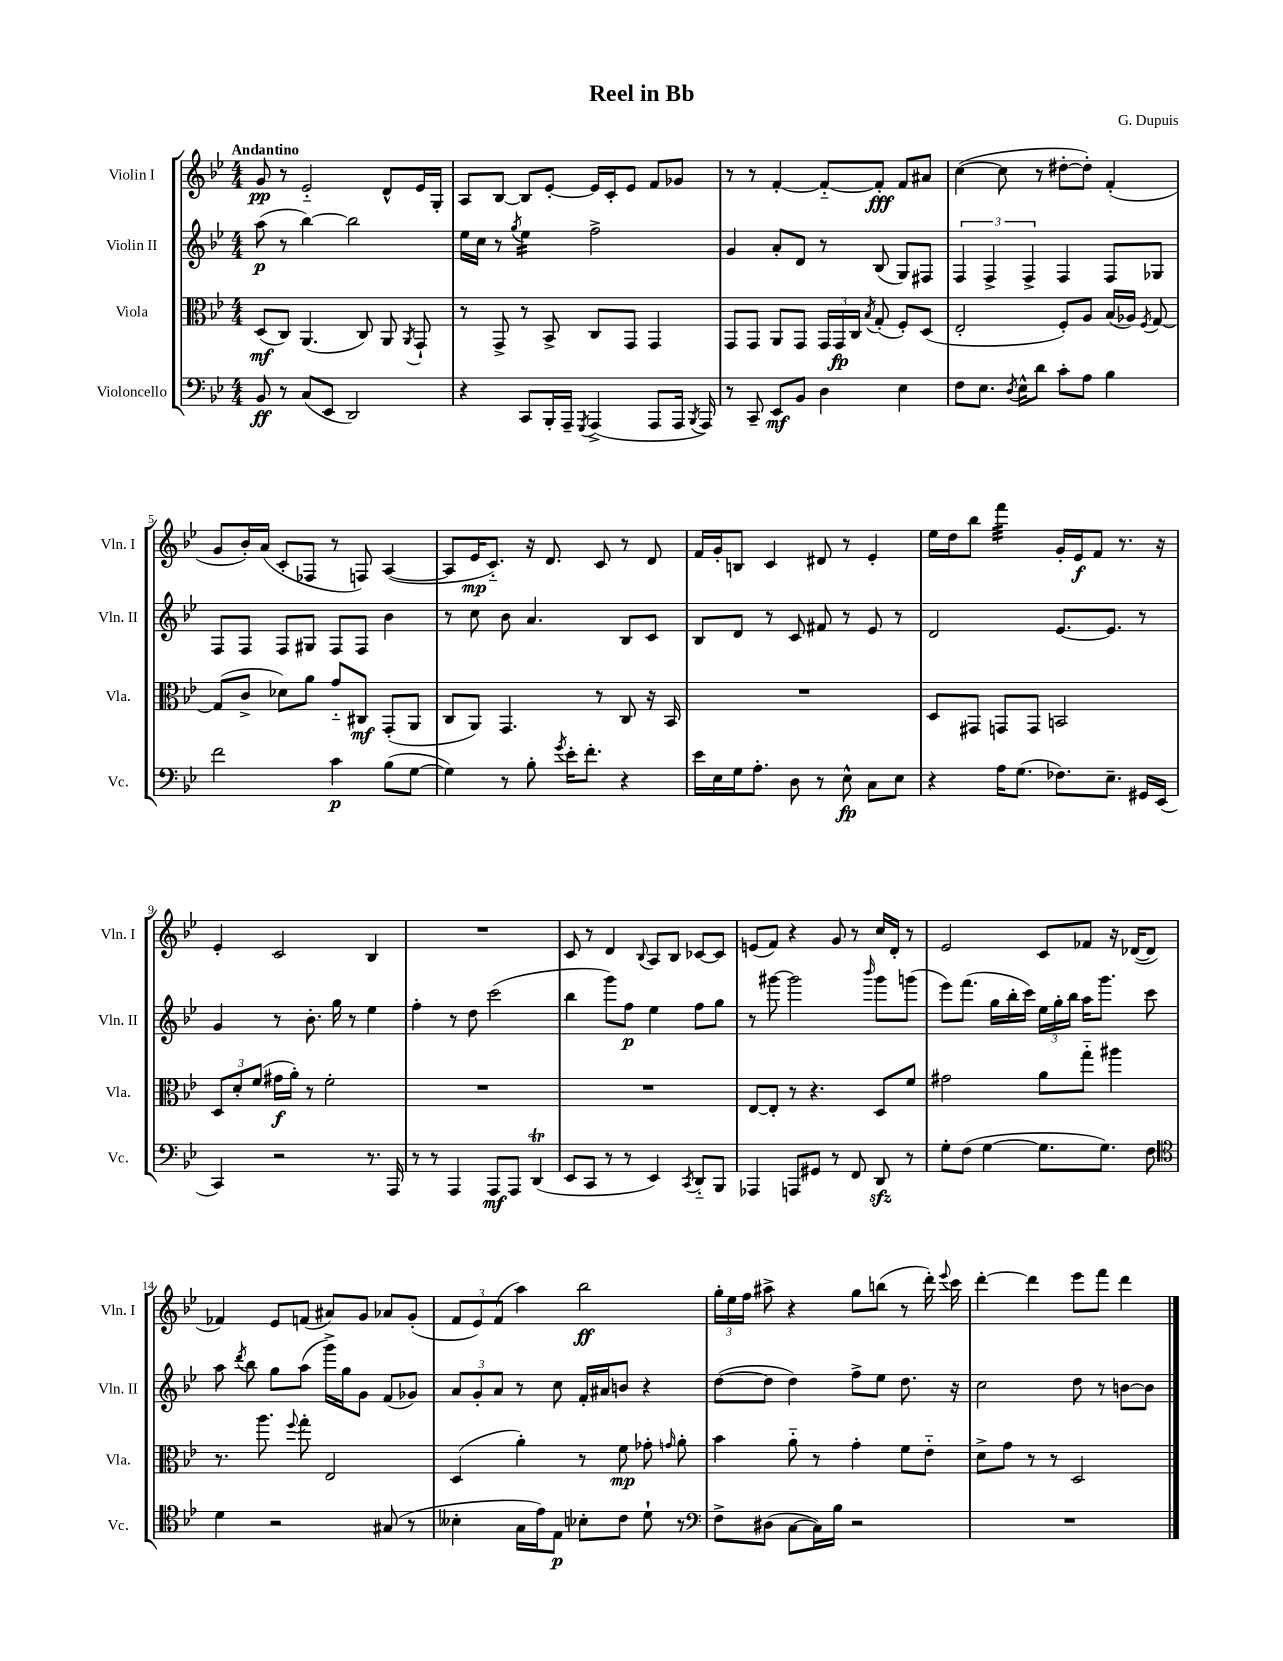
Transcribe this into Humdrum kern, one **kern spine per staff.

**kern	**dynam	**kern	**dynam	**kern	**dynam	**kern	**dynam
*part4	*part4	*part3	*part3	*part2	*part2	*part1	*part1
*staff4	*staff4	*staff3	*staff3	*staff2	*staff2	*staff1	*staff1
*I"Violoncello	*	*I"Viola	*	*I"Violin II	*	*I"Violin I	*
*I'Vc.	*	*I'Vla.	*	*I'Vln. II	*	*I'Vln. I	*
*clefF4	*	*clefC3	*	*clefG2	*	*clefG2	*
*k[b-e-]	*	*k[b-e-]	*	*k[b-e-]	*	*k[b-e-]	*
*M4/4	*	*M4/4	*	*M4/4	*	*M4/4	*
=1	=1	=1	=1	=1	=1	=1	=1
!	!	!	!	!	!	!LO:TX:a:B:t=Andantino	!
8BB-/	ff	(8D/L	mf	(8aa\	p	8g/	pp
8r	.	8C/J)	.	8r	.	8r	.
(8C/L	.	(4.AA/	.	[4bb-\)	.	2e-/	.
8EE-/J	.	.	.	.	.	.	.
2DD/)	.	.	.	2bb-\]	.	.	.
.	.	8C/)	.	.	.	.	.
.	.	8AA/	.	.	.	8d^^/L	.
.	.	8qAA/	.	.	.	.	.
.	.	8GG`/	.	.	.	16e-/L	.
.	.	.	.	.	.	16G'/JJ	.
=2	=2	=2	=2	=2	=2	=2	=2
4r	.	8r	.	16ee-\LL	.	8A/L	.
.	.	.	.	16cc\JJ	.	.	.
.	.	8GG^/	.	8r	.	[8B-/J	.
.	.	.	.	8qgg/	.	.	.
*	*	*	*	*tremolo	*	*	*
8CC/L	.	8r	.	16ee-\LL	.	8B-/L]	.
.	.	.	.	16ee-\	.	.	.
16BBB-'/L	.	8BB-^/	.	16ee-\	.	[8e-'/J	.
16AAA~/JJ	.	.	.	16ee-\JJ	.	.	.
*	*	*	*	*Xtremolo	*	*	*
8qGGG/	.	.	.	.	.	.	.
(4AAA^/	.	8C/L	.	2ff^\	.	16e-/LL]	.
.	.	.	.	.	.	16c'/J	.
.	.	8GG/J	.	.	.	8e-/J	.
8AAA/L	.	4GG/	.	.	.	8f/L	.
16AAA/Jk	.	.	.	.	.	8g-X/J	.
8qBBB-/	.	.	.	.	.	.	.
16AAA/)	.	.	.	.	.	.	.
=3	=3	=3	=3	=3	=3	=3	=3
8r	.	8GG/L	.	4g/	.	8r	.
8CC~/	.	8GG/J	.	.	.	8r	.
8EE-/L	mf	8AA/L	.	8a'/L	.	[4f'/	.
8BB-/J	.	8GG/J	.	8d/J	.	.	.
4D\	.	24GG/LL	.	8r	.	8f/L_	.
.	.	24GG/	fp	.	.	.	.
.	.	24C/JJ	.	.	.	.	.
.	.	8qB-/	.	.	.	.	.
.	.	(8G'/	.	(8B-/	.	8f'/J]	fff
4E-\	.	8F'/L)	.	8G/L)	.	8f/L	.
.	.	(8D/J	.	8F#X/J	.	8a#X/J	.
=4	=4	=4	=4	=4	=4	=4	=4
8F\L	.	2E-'/	.	6F/	.	([4cc\	.
8.E-\J	.	.	.	.	.	.	.
.	.	.	.	6F^/	.	.	.
.	.	.	.	.	.	8cc\]	.
8qD/	.	.	.	.	.	.	.
16E-^^\KL	.	.	.	.	.	.	.
.	.	.	.	6F^/	.	.	.
8d\J	.	.	.	.	.	8r	.
8c'\L	.	8F'/L)	.	4F/	.	[8dd#X'\L	.
8A\J	.	8A/J	.	.	.	8dd#'\J])	.
4B-\	.	(16B-/LL	.	8F/L	.	(4f'/	.
.	.	16A-X/JJ)	.	.	.	.	.
.	.	8qF/	.	.	.	.	.
.	.	[8G/	.	8G-X/J	.	.	.
!!LO:LB:g=z
=5	=5	=5	=5	=5	=5	=5	=5
2f\	.	(8G/L]	.	8F/L	.	8g/L	.
.	.	8c^/J	.	8F/J	.	16b-'/L)	.
.	.	.	.	.	.	(16a/JJ	.
.	.	8d-X\L)	.	8F/L	.	8c'/L	.
.	.	8a\J	.	8G#X/J	.	8F-X/J	.
4c\	p	8g/L	.	8F/L	.	8r	.
.	.	8C#X/J	mf	8F/J	.	8Fn/)	.
(8B-\L	.	(8GG'/L	.	4b-\	.	([4A/	.
[8G\J	.	8AA/J	.	.	.	.	.
=6	=6	=6	=6	=6	=6	=6	=6
4G\])	.	8C/L	.	8r	.	8A/L]	.
.	.	8AA/J)	.	8cc\	.	16e-/K	mp
.	.	.	.	.	.	8.c/J)	.
8r	.	4.GG/	.	8b-\	.	.	.
8B-'\	.	.	.	4.a/	.	16r	.
.	.	.	.	.	.	8.d/	.
8qg/	.	.	.	.	.	.	.
16e-'\KL	.	.	.	.	.	.	.
8.f'\J	.	.	.	.	.	.	.
.	.	8r	.	.	.	8c/	.
4r	.	8C/	.	8B-/L	.	8r	.
.	.	16r	.	8c/J	.	8d/	.
.	.	16BB-/	.	.	.	.	.
=7	=7	=7	=7	=7	=7	=7	=7
16e-\LL	.	1r	.	8B-/L	.	16f/LL	.
16E-\	.	.	.	.	.	16g'/J	.
16G\J	.	.	.	8d/J	.	8Bn/J	.
8.A'\J	.	.	.	.	.	.	.
.	.	.	.	8r	.	4c/	.
8D\	.	.	.	8c/	.	.	.
8r	.	.	.	8f#X/	.	8d#X/	.
8E-^^\	fp	.	.	8r	.	8r	.
8C\L	.	.	.	8e-/	.	4e-'/	.
8E-\J	.	.	.	8r	.	.	.
=8	=8	=8	=8	=8	=8	=8	=8
4r	.	8D/L	.	2d/	.	16ee-\LL	.
.	.	.	.	.	.	16dd\J	.
.	.	8GG#X/J	.	.	.	8bb-\J	.
*	*	*	*	*	*	*tremolo	*
16A\KL	.	8GGn/L	.	.	.	32fff\LLL	.
.	.	.	.	.	.	32fff\	.
(8.G\J	.	.	.	.	.	32fff\	.
.	.	.	.	.	.	32fff\	.
.	.	8GG/J	.	.	.	32fff\	.
.	.	.	.	.	.	32fff\	.
.	.	.	.	.	.	32fff\	.
.	.	.	.	.	.	32fff\JJJ	.
*	*	*	*	*	*	*Xtremolo	*
8.F-X\L)	.	2BBn/	.	[8.e-/L	.	16g'/LL	.
.	.	.	.	.	.	16e-/J	f
.	.	.	.	.	.	8f/J	.
8.E-~\J	.	.	.	8.e-/J]	.	.	.
.	.	.	.	.	.	8.r	.
16GG#X/LL	.	.	.	8r	.	.	.
(16EE-/JJ	.	.	.	.	.	16r	.
!!LO:LB:g=z
=9	=9	=9	=9	=9	=9	=9	=9
4CC/)	.	12D/L	.	4g/	.	4e-'/	.
.	.	12d'/	.	.	.	.	.
.	.	(12f/J	.	.	.	.	.
2r	.	16g#X\LL	f	8r	.	2c/	.
.	.	16a'\JJ)	.	.	.	.	.
.	.	8r	.	8.b-'\	.	.	.
.	.	2f'\	.	.	.	.	.
.	.	.	.	16gg\	.	.	.
.	.	.	.	8r	.	.	.
8.r	.	.	.	4ee-\	.	4B-/	.
16AAA/	.	.	.	.	.	.	.
=10	=10	=10	=10	=10	=10	=10	=10
8r	.	1r	.	4ff'\	.	1r	.
8r	.	.	.	.	.	.	.
4AAA/	.	.	.	8r	.	.	.
.	.	.	.	8dd\	.	.	.
8AAA/L	mf	.	.	(2ccc\	.	.	.
8AAA/J	.	.	.	.	.	.	.
(4DDt/	.	.	.	.	.	.	.
=11	=11	=11	=11	=11	=11	=11	=11
8EE-/L	.	1r	.	4bb-\	.	8c/	.
8CC/J	.	.	.	.	.	8r	.
8r	.	.	.	8ggg\L)	.	4d/	.
8r	.	.	.	8ff\J	p	.	.
.	.	.	.	.	.	8qqB-/	.
4EE-/)	.	.	.	4ee-\	.	8A/L	.
.	.	.	.	.	.	8B-/J	.
8qCC/	.	.	.	.	.	.	.
8DD/L	.	.	.	8ff\L	.	[8c-X/L	.
8BBB-/J	.	.	.	8gg\J	.	8c-/J]	.
=12	=12	=12	=12	=12	=12	=12	=12
4AAA-X/	.	[8E-/L	.	8r	.	(8en/L	.
.	.	8E-'/J]	.	[8ggg#X\	.	8f/J)	.
8AAAn/L	.	8r	.	2ggg#\]	.	4r	.
8GG#X/J	.	4.r	.	.	.	.	.
8r	.	.	.	.	.	8g/	.
8FF/	.	.	.	.	.	8r	.
.	.	.	.	16qqbbb-/	.	.	.
8DDzz/	.	8D/L	.	8ggg#\L	.	16cc/LL	.
.	.	.	.	.	.	16d'/JJ	.
8r	.	8f/J	.	(8gggn\J	.	8r	.
=13	=13	=13	=13	=13	=13	=13	=13
8G'\L	.	2g#X\	.	8eee-\L)	.	2e-/	.
(8F\J	.	.	.	(8.fff\J	.	.	.
[4G\	.	.	.	.	.	.	.
.	.	.	.	16gg\LL	.	.	.
.	.	.	.	16bb-'\	.	.	.
.	.	.	.	16ccc\JJ)	.	.	.
8.G\L]	.	8a\L	.	24ee-\LL	.	8c/L	.
.	.	.	.	24gg'\	.	.	.
.	.	.	.	24bb-\JJ	.	.	.
.	.	8gg\J	.	16aa\KL	.	8f-X/J	.
8.G\J)	.	.	.	8.ggg\J	.	.	.
.	.	4aa#X\	.	.	.	16r	.
.	.	.	.	.	.	([16d-X/KL	.
8F\	.	.	.	8ccc\	.	8d-/J]	.
!!LO:LB:g=z
=14	=14	=14	=14	=14	=14	=14	=14
*clefC4	*	*	*	*	*	*	*
4d\	.	8.r	.	8aa\	.	4f-X/)	.
.	.	.	.	8qddd/	.	.	.
.	.	.	.	8bb-\	.	.	.
.	.	8.aa\	.	.	.	.	.
2r	.	.	.	8gg\L	.	8e-/L	.
.	.	8qqff/	.	.	.	.	.
.	.	8gg'\	.	(8aa\J	.	(8fn/J	.
.	.	2E-/	.	16ggg^\LL)	.	8a#X/L)	.
.	.	.	.	16gg\J	.	.	.
.	.	.	.	8g\J	.	8g/J	.
(8G#X/	.	.	.	(8f/L	.	8a-X/L	.
8r	.	.	.	8g-X/J)	.	(8g'/J	.
=15	=15	=15	=15	=15	=15	=15	=15
4B--X'\	.	(4D/	.	12a/L	.	12f/L	.
.	.	.	.	12g'/	.	12e-/)	.
.	.	.	.	12a/J	.	(12f/J	.
16G\LL	.	4a'\)	.	8r	.	4aa\)	.
16e-\J)	.	.	.	.	.	.	.
8E-\J	p	.	.	8cc\	.	.	.
8B-X'\L	.	8r	.	16f'/LL	.	2bb-\	ff
.	.	.	.	16a#X/J	.	.	.
8c\J	.	8f\	mp	8bn/J	.	.	.
8d`\	.	8g-X'\	.	4r	.	.	.
.	.	16qqgn/	.	.	.	.	.
8r	.	8a'\	.	.	.	.	.
=16	=16	=16	=16	=16	=16	=16	=16
*clefF4	*	*	*	*	*	*	*
8F^\L	.	4b-\	.	([8dd\L	.	24gg'\LL	.
.	.	.	.	.	.	24ee-\	.
.	.	.	.	.	.	24ff\JJ	.
(8D#X\J	.	.	.	8dd\J]	.	8aa#X^\	.
[8C\L	.	8a\	.	4dd\)	.	4r	.
16C\L])	.	8r	.	.	.	.	.
16B-\JJ	.	.	.	.	.	.	.
2r	.	4g'\	.	8ff^\L	.	8gg\L	.
.	.	.	.	8ee-\J	.	(8bbn\J	.
.	.	8f\L	.	8.dd\	.	8r	.
.	.	8e-\J	.	.	.	16ddd'\)	.
.	.	.	.	.	.	8qqeee-/	.
.	.	.	.	16r	.	16ccc\	.
=17	=17	=17	=17	=17	=17	=17	=17
1r	.	8d^\L	.	2cc\	.	[4ddd'\	.
.	.	8g\J	.	.	.	.	.
.	.	8r	.	.	.	4ddd\]	.
.	.	8r	.	.	.	.	.
.	.	2D/	.	8dd\	.	8eee-\L	.
.	.	.	.	8r	.	8fff\J	.
.	.	.	.	[8bn\L	.	4ddd\	.
.	.	.	.	8b\J]	.	.	.
==	==	==	==	==	==	==	==
*-	*-	*-	*-	*-	*-	*-	*-
